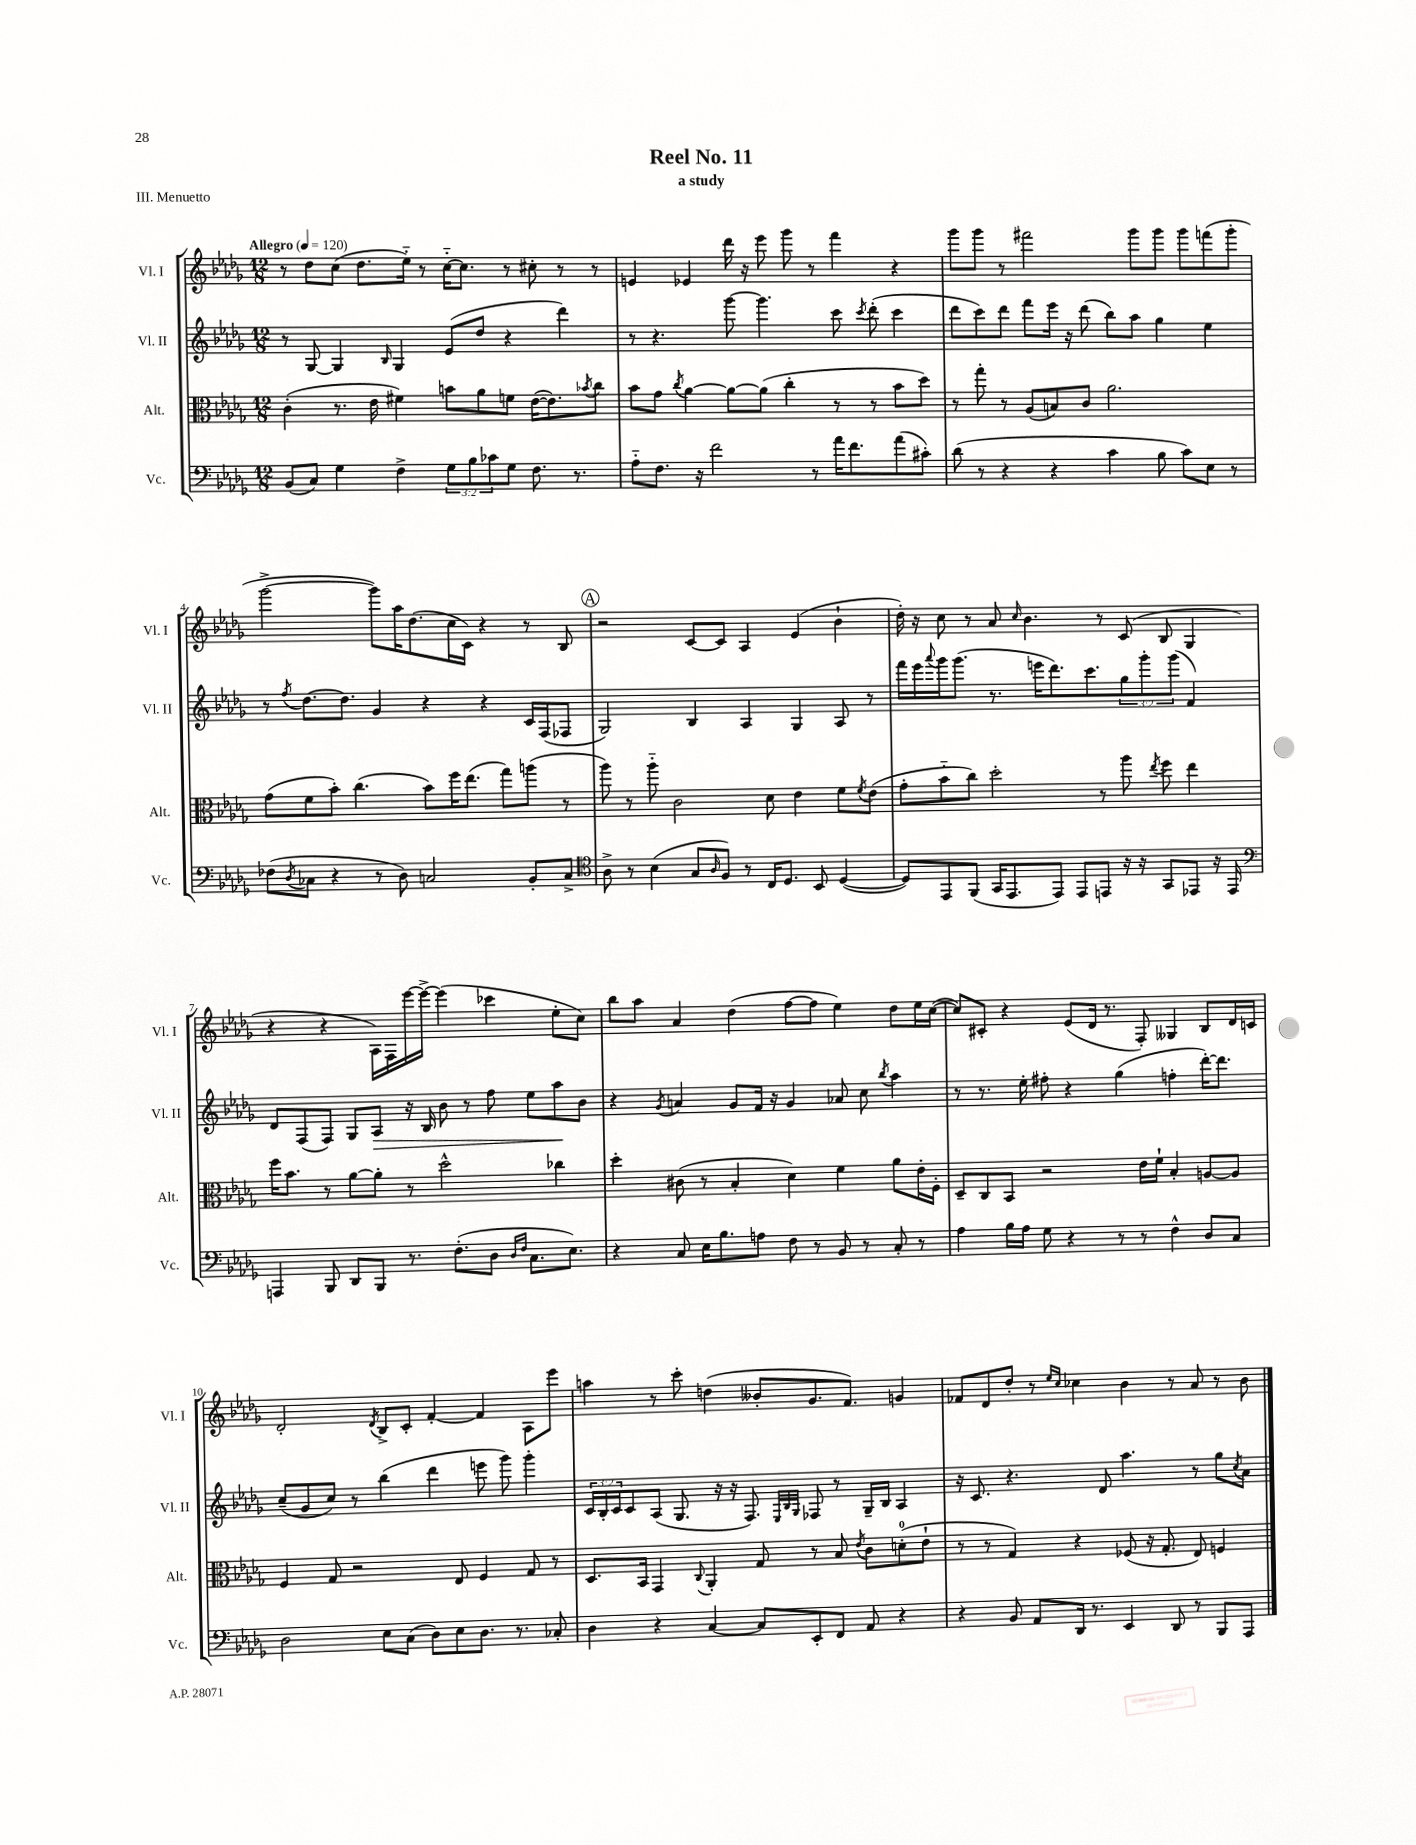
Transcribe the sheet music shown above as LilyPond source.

\header { title = "Reel No. 11" subtitle = "a study" piece = "III. Menuetto" }
<<
\new StaffGroup <<
\new Staff = "s0" \with { instrumentName = "Vl. I" shortInstrumentName = "Vl. I" } {
    \clef treble \key des \major \numericTimeSignature \time 12/8 \tempo "Allegro" 4 = 120
    r8 des''8 c''8( des''8. ees''16-_) r8 c''16~-_ c''8. r8 cis''8-. r8 r8 |
    e'4 ees'4 des'''16 r16 ees'''8 ges'''8 r8 f'''4 r4 |
    ges'''8 ges'''8 r8 fis'''2 ges'''8 ges'''8 ges'''8 f'''8( ges'''8-. |
    ges'''2~-> ges'''8) aes''16 des''8.( c''16 c'16) r4 r8 bes8 |
    \mark \markup { \circle "A" } r2 c'8~ c'8 aes4 ees'4( bes'4-! |
    des''16-.) r16 c''8 r8 aes'8 \grace { c''16 } bes'4. r8 c'8( bes8 ges4 |
    r4 r4 aes16) f16 ees'''16~ ees'''16~-> ees'''4( ces'''4 ees''8-. c''8) |
    bes''8 aes''8 aes'4 des''4( f''8~ f''8 ees''4) des''8 ees''16 c''16~( |
    c''8) cis'8-. r4 ees'8( des'16 r8. f8-.) geses4 bes8 des'16 c'16 |
    des'2-. \acciaccatura { des'8 } bes8-> c'8-. f'4~-. f'4 aes8 ees'''8 |
    a''4 r8 c'''8-. d''4( beses'8-. ges'8. f'8.) g'4 |
    fes'8 des'8 des''8-. r8 \grace { ees''16 c''16 } ces''4 bes'4 r8 aes'8 r8 bes'8 \bar "|." |
}
\new Staff = "s1" \with { instrumentName = "Vl. II" shortInstrumentName = "Vl. II" } {
    \clef treble \key des \major \numericTimeSignature \time 12/8 \override Staff.TupletNumber.text = #tuplet-number::calc-fraction-text
    r8 ges8~ ges4 \grace { bes16 } ges4 ees'8( des''8 r4 des'''4) |
    r8 r4. ges'''8~ ges'''4. c'''8 \acciaccatura { c'''8 } des'''8-.( c'''4 |
    des'''8 c'''8) des'''8 f'''8 ees'''16 r16 des'''8( bes''8) aes''8 ges''4 ees''4 |
    r8 \acciaccatura { f''8 } des''8.~ des''8. ges'4 r4 r4 c'16 f16( fes8 |
    \mark \markup { \circle "A" } ges2) bes4 aes4 ges4 aes8 r8 |
    f'''16 ees'''16 \appoggiatura { aes'''8 } ges'''16 ges'''8.( r8. e'''16 des'''8.) c'''8. \tuplet 3/2 { ges''8 ges'''8-. ges'''8( } f'4) |
    des'8 f8( f8) ges8 aes8\> r16 bes16 bes'8 r8 f''8 ees''8 aes''8\! bes'8 |
    r4 \acciaccatura { ges'8 } a'4 ges'8 f'16 r16 ges'4 aes'8 c''8 \acciaccatura { bes''8 } aes''4 |
    r8 r8. ees''16-. fis''8-. r4 ges''4( f''4-. des'''16~-.) des'''8. |
    c''8--( ges'8 c''8) r8 bes''4( des'''4 e'''8 ges'''8) ges'''4-. |
    \tuplet 3/2 { c'16 bes16-. c'16 } c'8 aes8( ges8. r16 r16 f8.) \grace { ees32 bes32 ges32 } fes8 r8 ges16-- bes16 aes4 |
    r16 c'8. r4. des'8 aes''4. r8 ges''8 \acciaccatura { c''8 } aes'8 \bar "|." |
}
\new Staff = "s2" \with { instrumentName = "Alt." shortInstrumentName = "Alt." } {
    \clef alto \key des \major \numericTimeSignature \time 12/8
    c'4-.( r8. ees'16 fis'4) b'8 aes'8 f'8 ees'16~( ees'8.) \acciaccatura { bes'8 } c''8 |
    bes'8 ges'8 \acciaccatura { c''8 } aes'4~ aes'8~ aes'8( c''4-. r8 r8 bes'8 des''8) |
    r8 ges''8-. r8 aes8( b8) c'8 aes'2. |
    ges'8( f'8 bes'8-.) c''4.( bes'8) f''16 ees''8.( ges''8) a''8( r8 |
    \mark \markup { \circle "A" } aes''8) r8 aes''8-_ c'2 des'8 ees'4 f'8 \acciaccatura { f'8 } ees'8( |
    ges'8-. bes'8-_ c''8) des''2-. r8 aes''8 \acciaccatura { ees''8 } f''8 ees''4 |
    f''16 bes'8. r8 aes'8~ aes'8-. r8 des''2-^ ces''4 |
    des''4-. cis'8( r8 bes4-. des'4) f'4 aes'8 ees'16-. f16-. |
    des8-- c8 bes,8 r2 ees'16 f'16-! bes4-. a8~ a8 |
    f4 ges8 r2 ees8 f4 ges8 r8 |
    des8. bes,16 ges,4 \appoggiatura { c8 } aes,4-. ges8 r8 bes8 \acciaccatura { ees'8 } c'8 d'8-0-.( ees'8-! |
    r8 r8 ges4) r4 fes8( r16 ges8.-. ees8) f4 \bar "|." |
}
\new Staff = "s3" \with { instrumentName = "Vc." shortInstrumentName = "Vc." } {
    \clef bass \key des \major \numericTimeSignature \time 12/8 \override Staff.TupletNumber.text = #tuplet-number::calc-fraction-text
    bes,8( c8) ges4 f4-> \tuplet 3/2 { ges8 bes8 ces'8 } ges8 f8. r8. |
    aes8-_ f8. r16 f'2 r8 aes'16 f'8. aes'8( cis'8-.) |
    des'8( r8 r4 r4 c'4 bes8 c'8) ees8 r8 |
    fes8( \acciaccatura { des8 } ces8 r4 r8 des8) c2 bes,8-. c8-> |
    \mark \markup { \circle "A" } \clef tenor aes8-> r8 bes4( ges8 \grace { aes16 } f8) r8 c16 des8. bes,8 des4~( |
    des8) ees,8 f,8( ges,16 ees,8. ees,8) ees,8 e,8 r16 r16 ges,8 ees,8 r16 ees,16 |
    \clef bass a,,4 bes,,8 des,8 bes,,8 r8. f8.-.( des8 \grace { des16 f16 } c8. ees8.) |
    r4 c8 ees16 bes8. a8 f8 r8 bes,8 r8 c8-. r8 |
    aes4 bes16 aes16 ges8 r4 r8 r8 f4-^ des8 c8 |
    des2 ees8 c8( des8) ees8 des8. r8. ces8-. |
    des4 r4 c4~ c8 ees,8-. f,8 aes,8 r4 |
    r4 bes,8 aes,8 des,16 r8. ees,4 des,8 r8 bes,,8 aes,,8 \bar "|." |
}
>>
>>
